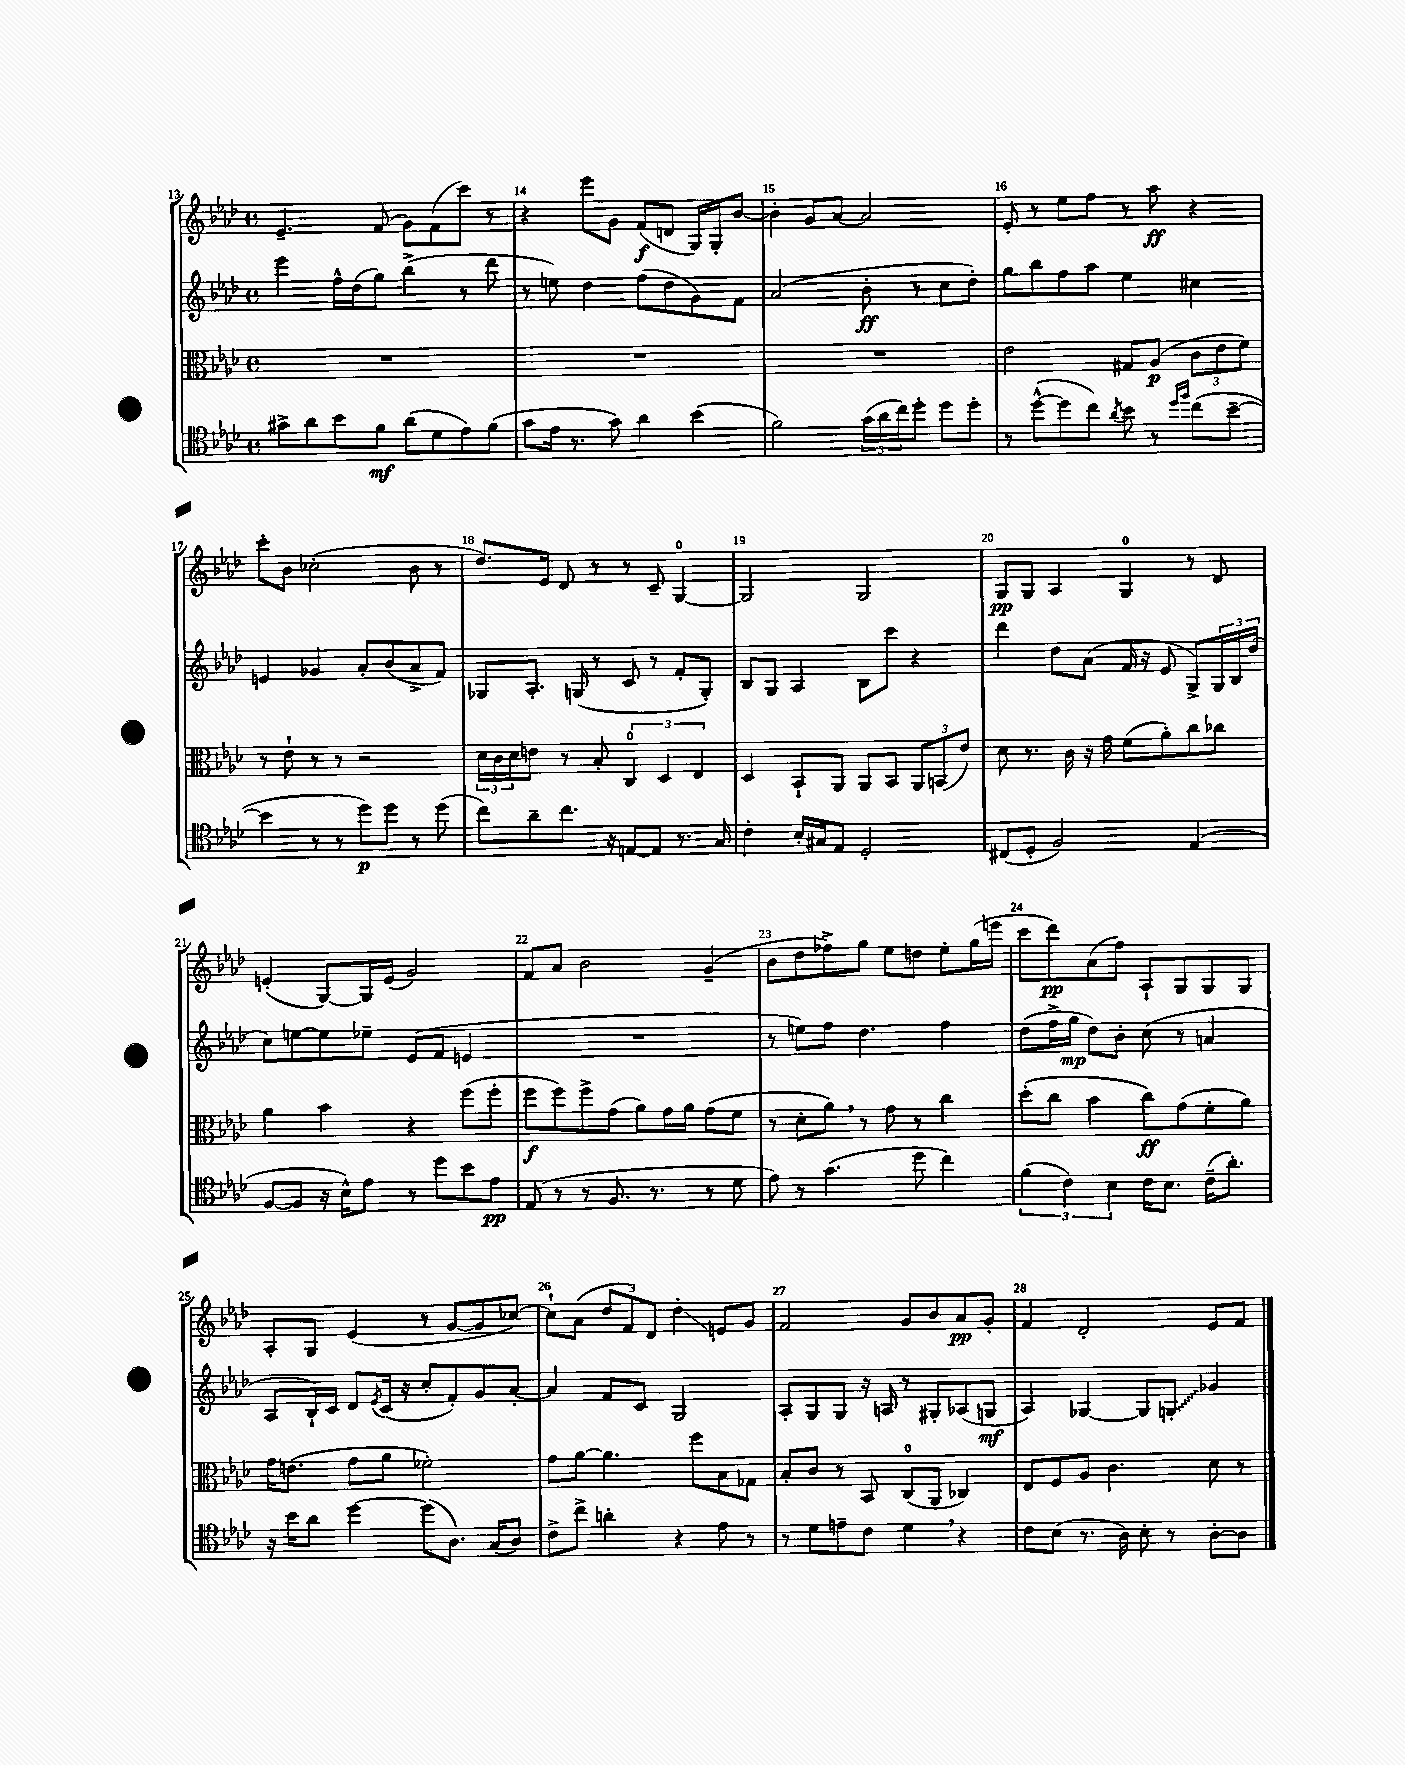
<<
\new StaffGroup <<
\new Staff = "s0" {
    \clef treble \key aes \major \defaultTimeSignature \time 4/4
    ees'4.-- f'8( g'8) f'8( c'''8) r8 |
    r4 ees'''8 g'8 f'8\f( d'8 g16) g16-. bes'8~ |
    bes'4-. g'8 aes'8~ aes'2 |
    ees'8-. r8 ees''8 f''8 r8 aes''8\ff r4 |
    c'''8-. bes'8 ces''2-.( bes'8 r8 |
    des''8.) ees'16 des'8 r8 r8 c'8-- g4-0~ |
    g2 g2 |
    g8\pp g8 aes4 g4-0 r8 des'8 |
    e'4-.( g8~) g16 e'16( g'2) |
    f'8 aes'8 bes'2 g'4--( |
    bes'8 des''8 fes''8->) g''8 ees''8 d''8 ees''8-. g''16( e'''16 |
    c'''8 des'''8\pp) aes'8( f''8) aes8-! g8 g8 g8 |
    aes8-. g8 ees'4( r8 g'8~ g'8 ces''8~) |
    ces''8-! aes'8( \tuplet 3/2 { des''8 f'8) des'8 } des''4-.\glissando e'8 g'8 |
    f'2 g'8 bes'8 aes'8\pp g'8-. |
    f'4 des'2-. ees'8 f'8 \bar "|." |
}
\new Staff = "s1" {
    \clef treble \key aes \major \defaultTimeSignature \time 4/4
    ees'''4 f''16-^ des''16( g''8) bes''4->( r8 des'''8 |
    r8 e''8) des''4 f''8( des''8 g'8) f'8 |
    aes'2( bes'8-.\ff r8 c''8 des''8-.) |
    g''8 bes''8 f''8 aes''8 ees''4 cis''4 |
    e'4 ges'4 aes'8-. bes'8( aes'8-> f'8) |
    ges8 aes8.-. g16( r8 c'8 r8 f'8-. g8-.) |
    bes8 g8 aes4 bes8 c'''8 r4 |
    des'''4 des''8 aes'8( f'16 r16 ees'8 g8->) \tuplet 3/2 { g16 bes16 des''16( } |
    c''8) e''8~ e''8 ees''8-- ees'8( f'8 e'4 |
    R1 |
    r8 e''8) f''8 des''4. f''4 |
    des''8( f''16-> g''16\mp des''8) bes'8-. c''8( r8 a'4 |
    aes8 bes16-!) c'16 des'8 \acciaccatura { ees'8 } c'16( r16 c''8-. f'8-.) g'8 aes'8~-. |
    aes'4 f'8 c'8 g2 |
    aes8-. g8 g8 r16 a16 r8 gis8-. aes8( g8\mf |
    aes4) ges4~ ges8 \once \override Glissando.style = #'zigzag g8-.\glissando ges'4 \bar "|." |
}
\new Staff = "s2" {
    \clef alto \key aes \major \defaultTimeSignature \time 4/4
    R1 |
    R1 |
    R1 |
    ees'2 gis8 aes8\p( \tuplet 3/2 { c'8 ees'8 f'8) } |
    r8 ees'8-! r8 r8 r2 |
    \tuplet 3/2 { des'16 c'16 des'16 } e'8 r8 bes8-. \tuplet 3/2 { c4-0 des4 ees4 } |
    des4 bes,8-! aes,8 aes,8 bes,8 \tuplet 3/2 { aes,8 b,8( ees'8) } |
    des'8 r8. c'16 r16 g'16 f'8( aes'8-.) c''8 ces''8 |
    aes'4 bes'4 r4 f''8( f''8-. |
    f''8\f f''8) f''8-> g'8( aes'8) g'16 aes'16 g'8( f'8 |
    r8 des'8-. aes'8) \breathe r8 g'8 r8 c''4 |
    des''8-.( c''8 bes'4 c''8\ff) g'8( f'8-. aes'8) |
    g'16 e'8.( g'8 aes'8 fes'2-.) |
    g'8 aes'8~ aes'4. f''8 bes8 ges8 |
    bes8-. c'8 r8 bes,8 c8-0( aes,8 ces4) |
    ees8 f8 aes8 c'4. des'8 r8 \bar "|." |
}
\new Staff = "s3" {
    \clef tenor \key aes \major \defaultTimeSignature \time 4/4
    gis'8-> aes'8 bes'8 f'8\mf aes'8( des'8 ees'8) f'8( |
    g'8 ees'16 r8. g'8) aes'4 bes'4( |
    f'2) \tuplet 3/2 { g'16( aes'16 c''16) } des''8-. des''8 des''8-. |
    r8 des''8~-^( des''8 c''8) \acciaccatura { aes'8 } bes'8 r8 \grace { des''16 f''16 } c''8( bes'8~-- |
    bes'4 r8 r8 des''8\p) des''8 r8 des''8( |
    c''8) aes'8-- c''8. r16 e8~ e8 r8. g16 |
    c'4-. bes16-. gis16 ees8 des2-. |
    cis8( des8-. f2) ees4( |
    f8~ f8 r16 bes16-^) ees'8 r8 des''8 bes'8 ees'8\pp |
    ees8( r8 r8 f8. r8. r8 des'8 |
    ees'8) r8 g'4.( des''8 c''4) |
    \tuplet 3/2 { f'4( c'4) bes4 } c'16 bes8. c'16--( aes'8.-.) |
    r16 bes'16 aes'8 des''4~ des''8( aes8.) g16( aes8) |
    c'8-> c''8-> a'4-. r4 ees'8 r8 |
    r8 des'8 e'8-- c'8 des'4 \breathe r4 |
    c'8 bes8( r8. aes16) bes8-. r8 aes8~-. aes8 \bar "|." |
}
>>
>>
\layout { \context { \Score currentBarNumber = #13 \override BarNumber.break-visibility = ##(#f #t #t) barNumberVisibility = #all-bar-numbers-visible } }
